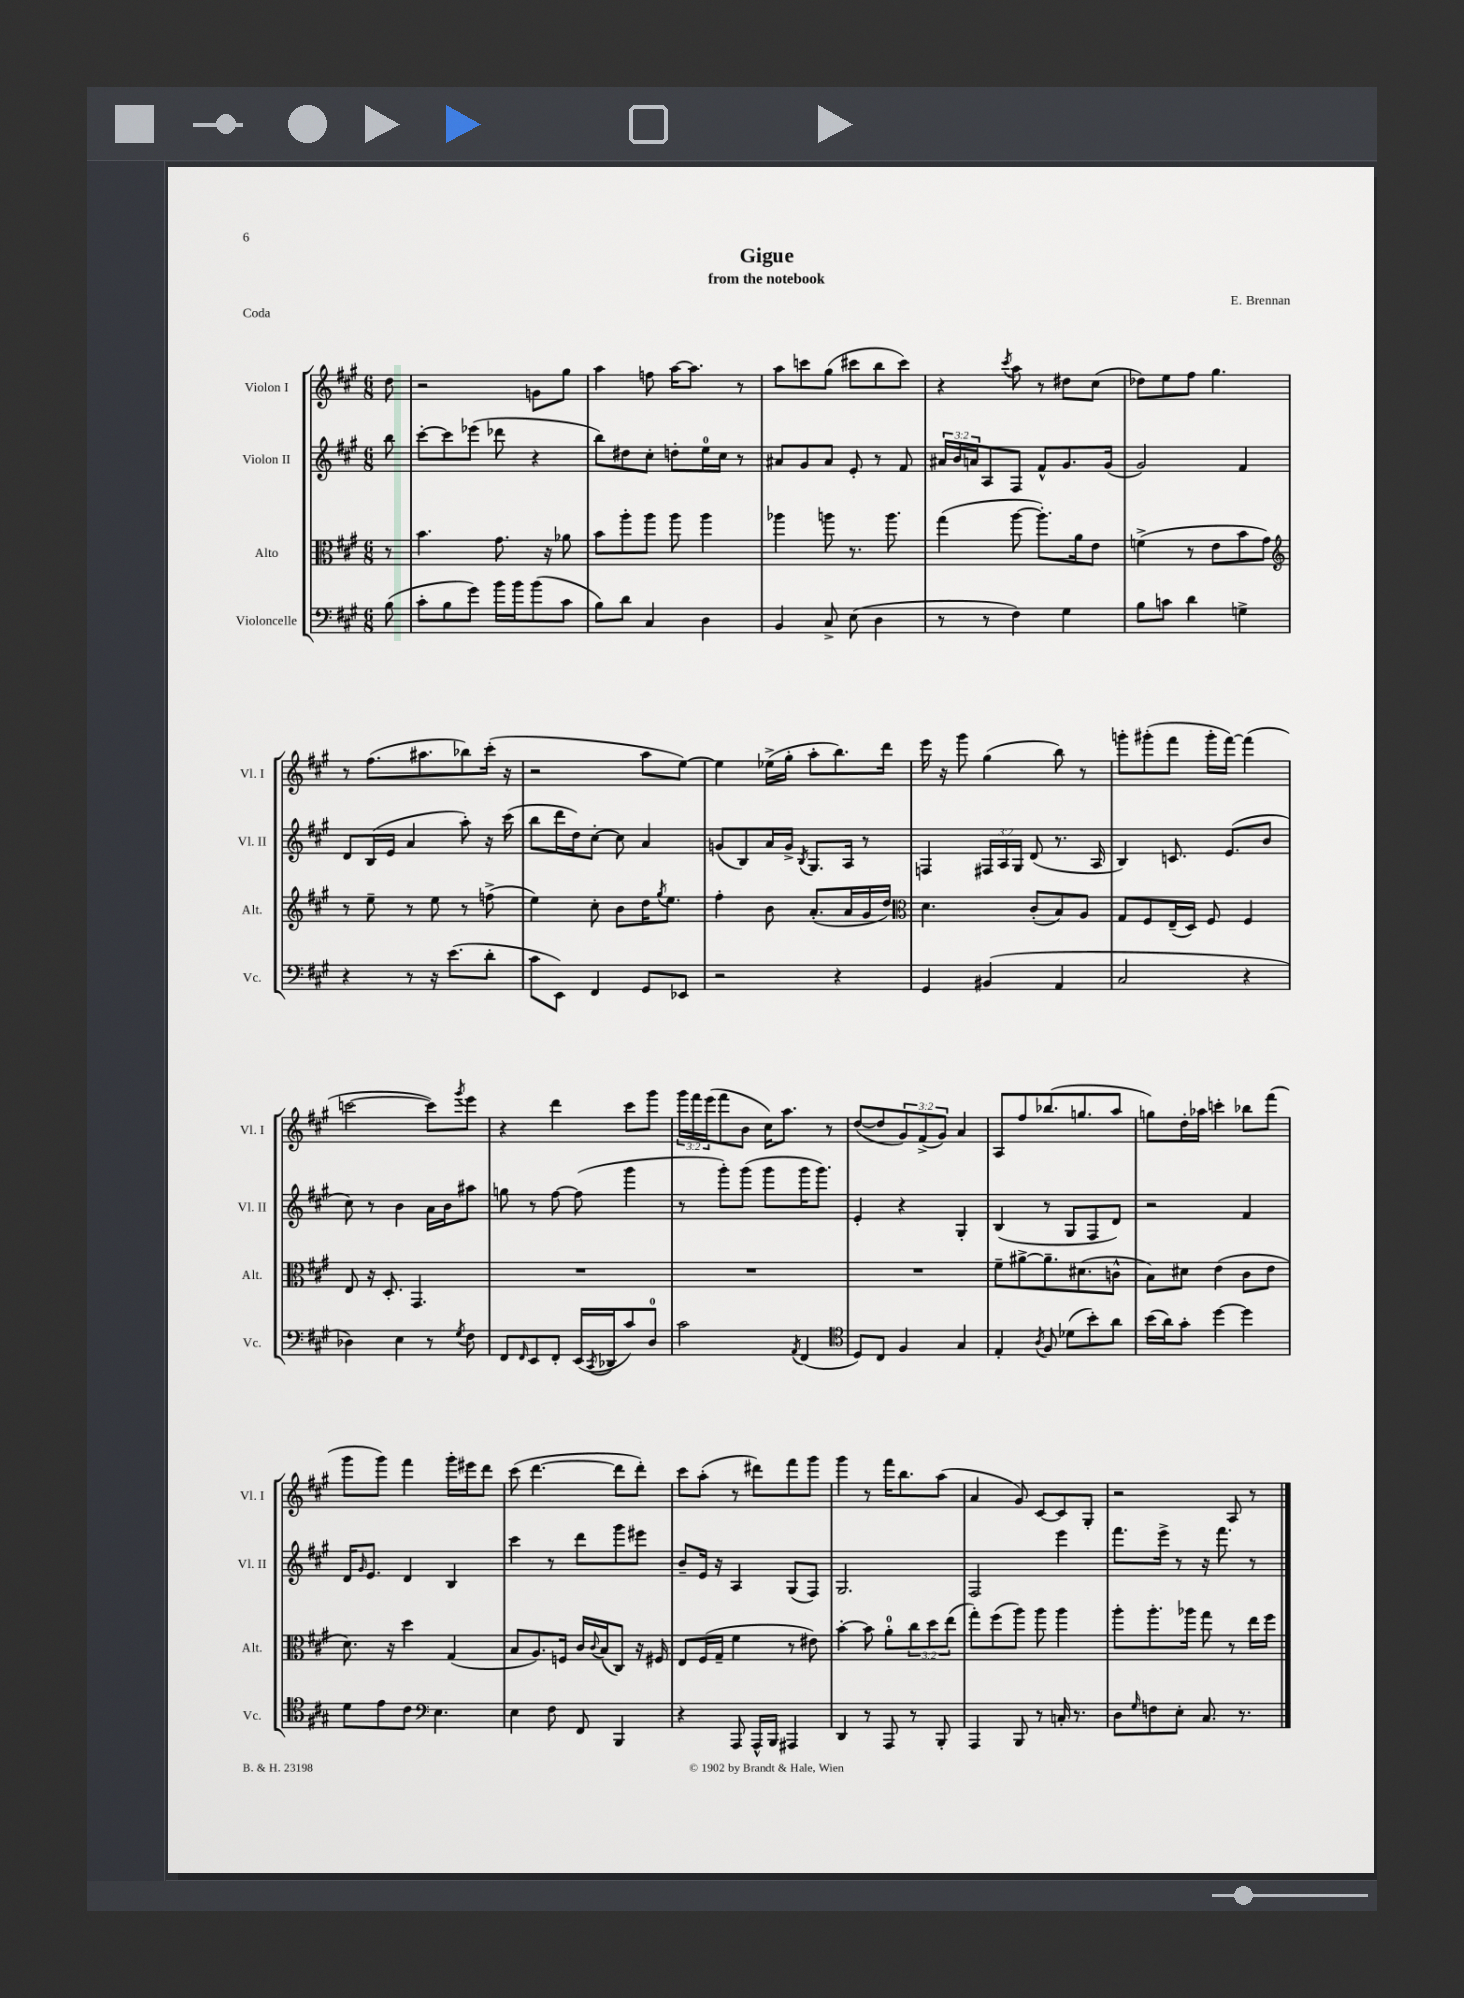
\header { title = "Gigue" composer = "E. Brennan" subtitle = "from the notebook" piece = "Coda" }
<<
\new StaffGroup <<
\new Staff = "s0" \with { instrumentName = "Violon I" shortInstrumentName = "Vl. I" } {
    \clef treble \key a \major \numericTimeSignature \time 6/8 \override Staff.TupletNumber.text = #tuplet-number::calc-fraction-text \partial 8
    d''8 |
    r2 g'8 gis''8 |
    a''4 f''8 a''16~ a''8. r8 |
    a''8 c'''8 gis''8( cis'''8 b''8 cis'''8) |
    r4 \acciaccatura { cis'''8 } a''8 r8 dis''8 cis''8( |
    des''8) e''8 fis''8 gis''4. |
    r8 fis''8.( ais''8. bes''8) cis'''16-.( r16 |
    r2 a''8 e''8~) |
    e''4 ees''16->( gis''16-. a''8-. b''8.) d'''16 |
    e'''16 r16 gis'''8 gis''4( b''8) r8 |
    g'''8-. gis'''8-.( fis'''8 gis'''16-. fis'''16~) fis'''4( |
    c'''2~ c'''8) \acciaccatura { gis'''8 } e'''8 |
    r4 d'''4 cis'''8 gis'''8 |
    \tuplet 3/2 { gis'''16 fis'''16 e'''16( } fis'''8 b'8 cis''16) a''8. r8 |
    d''8~( d''8 \tuplet 3/2 { gis'8) fis'8->( gis'8) } a'4 |
    a8 fis''8 bes''8.( g''8. a''8 |
    g''8) d''16-. aes''16 c'''4-. bes''8 fis'''8( |
    gis'''8 gis'''8) fis'''4 gis'''16-. eis'''16 d'''8 |
    cis'''8( d'''4.~ d'''8 d'''8-.) |
    cis'''8 a''8-.( r8 dis'''8) fis'''8 gis'''8 |
    gis'''4 r8 fis'''16 b''8. a''8( |
    a'4 gis'8) cis'8~ cis'8 gis8-. |
    r2 a8 r8 \bar "|." |
}
\new Staff = "s1" \with { instrumentName = "Violon II" shortInstrumentName = "Vl. II" } {
    \clef treble \key a \major \numericTimeSignature \time 6/8 \override Staff.TupletNumber.text = #tuplet-number::calc-fraction-text \partial 8
    b''8 |
    cis'''8~-. cis'''8 ees'''8( des'''8 r4 |
    b''8) dis''8 cis''8-. d''8-. e''16-0 cis''16 r8 |
    ais'8 gis'8 ais'8 e'8-. r8 fis'8 |
    \tuplet 3/2 { ais'16 b'16 a'16 } a8 fis8 fis'8-^ gis'8. gis'16( |
    gis'2) fis'4 |
    d'8 b16( e'16 a'4 a''8-.) r16 cis'''16( |
    b''8 d'''16 d''16) cis''8~-. cis''8 a'4 |
    g'8( b8) a'16 g'16-> \acciaccatura { b8 } gis8. a16 r8 |
    f4 \tuplet 3/2 { fis16 a16 gis16 } d'8( r8. a16 |
    b4) c'8. e'8.( b'8 |
    cis''8) r8 b'4 a'16 b'16 ais''8 |
    g''8 r8 fis''8~ fis''8( gis'''4 |
    r8 gis'''8-.) gis'''8( gis'''8 gis'''16 gis'''8.) |
    e'4-. r4 gis4-. |
    b4( r8 gis8 fis8 d'8) |
    r2 fis'4 |
    d'16 \grace { gis'16 } e'8. d'4 b4 |
    cis'''4 r8 d'''8 gis'''8 eis'''8 |
    b'8-- e'16 r16 a4 gis8( fis8) |
    gis2. |
    fis2 e'''4 |
    fis'''8. e'''16-> r8 r16 fis'''8. r8 \bar "|." |
}
\new Staff = "s2" \with { instrumentName = "Alto" shortInstrumentName = "Alt." } {
    \clef alto \key a \major \numericTimeSignature \time 6/8 \override Staff.TupletNumber.text = #tuplet-number::calc-fraction-text \partial 8
    r8 |
    b'4. gis'8. r16 aes'8 |
    b'8 a''8-. a''8 a''8 a''4 |
    aes''4 a''8 r8. a''8. |
    gis''4( a''8~ a''8.-.) a'16 e'8 |
    f'4->( r8 e'8 b'8 gis'8) |
    \clef treble r8 e''8-- r8 e''8 r8 f''8->( |
    e''4) cis''8-. b'8 d''16 \acciaccatura { gis''8 } e''8. |
    fis''4-. b'8 a'8.-.( a'16 gis'16 d''16) |
    \clef alto d'4. cis'8-.( b8) a8 |
    gis8 fis8 e16--( d16) fis8 fis4 |
    e8 r16 d8.-. gis,4. |
    R2. |
    R2. |
    R2. |
    fis'8-- ais'8~-> ais'8.-- dis'8.( c'8-^ |
    b8) dis'8 e'4( cis'8 e'8 |
    d'8.) r16 d''4 gis4( |
    b8 a8.) f16 cis'16 \appoggiatura { cis'8 } b16( cis8) r16 fis16 |
    e8 fis16( gis16-- fis'4 r8 eis'8) |
    b'4~-. b'8 a'8-0-. \tuplet 3/2 { cis''8 d''8 e''8( } |
    gis''8-.) fis''8( a''8) a''8 a''4 |
    a''8-. a''8.-. aes''16 gis''8 r8 e''16 fis''16 \bar "|." |
}
\new Staff = "s3" \with { instrumentName = "Violoncelle" shortInstrumentName = "Vc." } {
    \clef bass \key a \major \numericTimeSignature \time 6/8 \partial 8
    b8( |
    cis'8-. b8 gis'8) b'16 b'16 b'8( cis'8 |
    b8) d'8 cis4 d4 |
    b,4 cis8-> e8( d4 |
    r8 r8 fis4) gis4 |
    b8 c'8 d'4 g4-> |
    r4 r8 r16 e'8.( d'8-. |
    cis'8 e,8) fis,4 gis,8 ees,8 |
    r2 r4 |
    gis,4 bis,4( a,4 |
    cis2 r4 |
    des4) e4 r8 \acciaccatura { gis8 } fis8 |
    fis,8 \grace { fis,16 } e,8 fis,8-. e,16( \acciaccatura { cis,8 } des,16 cis'8) d8-0 |
    cis'2 \acciaccatura { a,8 } fis,4( |
    \clef tenor d8) cis8 fis4 gis4 |
    e4-. \acciaccatura { a8 } fis8 des'8( b'8-.) a'8 |
    b'16( a'16) gis'8-. d''4~ d''4 |
    d'8 e'8 cis'8 \clef bass e4. |
    e4 fis8 fis,8 b,,4 |
    r4 a,,8 a,,16-^ b,,16 ais,,4 |
    d,4 r8 a,,8 r8 b,,8-. |
    a,,4 b,,8 r8 c16-. r8. |
    d8 \grace { gis16 } f8 e8-. cis8. r8. \bar "|." |
}
>>
>>
\layout { \context { \Score \remove "Bar_number_engraver" } }
